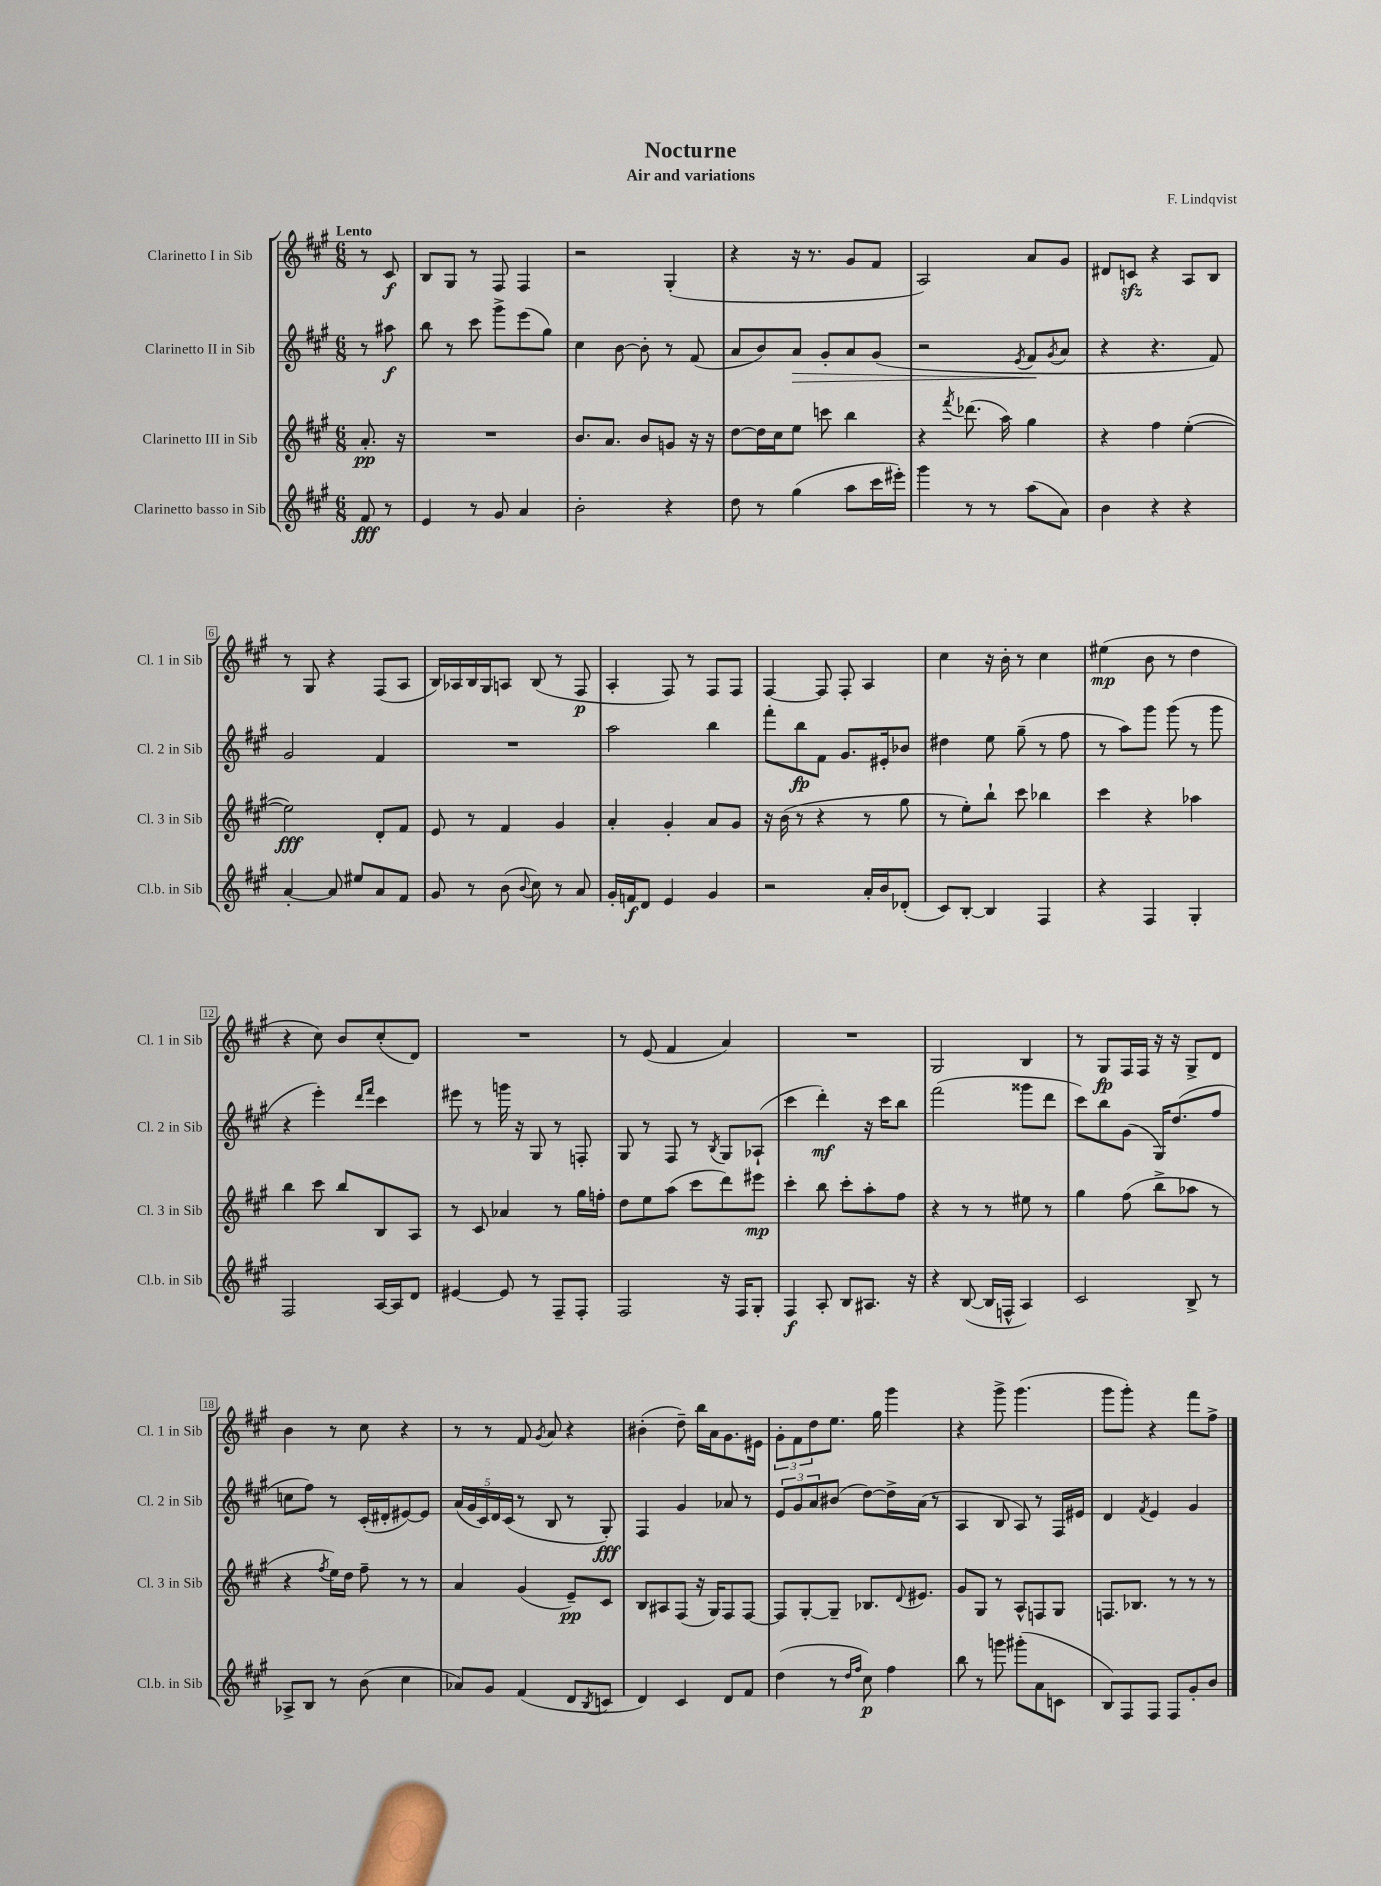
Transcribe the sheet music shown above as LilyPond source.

\header { title = "Nocturne" composer = "F. Lindqvist" subtitle = "Air and variations" }
<<
\new StaffGroup <<
\new Staff = "s0" \with { instrumentName = "Clarinetto I in Sib" shortInstrumentName = "Cl. 1 in Sib" } {
    \clef treble \key a \major \numericTimeSignature \time 6/8 \partial 4 \tempo "Lento"
    r8 cis'8\f |
    b8 gis8 r8 fis8 fis4 |
    r2 gis4-.( |
    r4 r16 r8. gis'8 fis'8 |
    a2) a'8 gis'8 |
    dis'8 c'8\sfz r4 a8 b8 |
    r8 gis8 r4 fis8( a8 |
    b16) aes16 b16 gis16 a8 b8( r8 fis8\p |
    a4-. fis8) r8 fis8 fis8 |
    fis4~ fis8 fis8-. a4 |
    cis''4 r16 b'16-. r8 cis''4 |
    eis''4\mp( b'8 r8 d''4 |
    r4 cis''8) b'8 cis''8-.( d'8) |
    R2. |
    r8 e'8( fis'4 a'4) |
    R2. |
    gis2 b4 |
    r8 gis8\fp fis16 fis16 r16 r16 gis8-> d'8 |
    b'4 r8 cis''8 r4 |
    r8 r8 fis'8 \acciaccatura { gis'8 } a'8 r4 |
    bis'4-.( d''8--) b''16 a'16 gis'8. eis'16 |
    \tuplet 3/2 { gis'8-. fis'8 d''8 } e''8. gis''16 gis'''4 |
    r4 gis'''8-> gis'''4.( |
    gis'''8 gis'''8-.) r4 fis'''8 fis''8-> \bar "|." |
}
\new Staff = "s1" \with { instrumentName = "Clarinetto II in Sib" shortInstrumentName = "Cl. 2 in Sib" } {
    \clef treble \key a \major \numericTimeSignature \time 6/8 \partial 4
    r8 ais''8\f |
    b''8 r8 cis'''8 gis'''8-> e'''8( gis''8) |
    cis''4 b'8~ b'8-. r8 fis'8( |
    a'8 b'8) a'8\> gis'8-. a'8 gis'8( |
    r2 \acciaccatura { e'8 } fis'8\! \acciaccatura { gis'8 } a'8 |
    r4 r4. fis'8) |
    gis'2 fis'4 |
    R2. |
    a''2 b''4 |
    fis'''8-. b''8\fp fis'8 gis'8. eis'16-. bes'8 |
    dis''4 e''8 gis''8--( r8 fis''8 |
    r8 a''8) gis'''8 gis'''8( r8 gis'''8 |
    r4 e'''4-.) \grace { d'''16 fis'''16 } cis'''4 |
    eis'''8 r8 g'''16 r16 gis8 r8 f8-. |
    gis8 r8 fis8 r8 \acciaccatura { b8 } gis8 aes8-!( |
    cis'''4 d'''4-.\mf) r16 cis'''16 b''8 |
    fis'''2( gisis'''8 d'''8 |
    cis'''8) b''8 gis'8( gis16) d''8.( fis''8 |
    c''8 fis''8) r8 cis'16-.( dis'16-. eis'8~) eis'8 |
    \tuplet 5/4 { a'16( gis'16 cis'16) d'16 cis'16( } r8 b8 r8 gis8-.\fff) |
    fis4 gis'4 aes'8 r8 |
    \tuplet 3/2 { e'8 gis'8 a'8 } bis'8( d''8~) d''16-> a'16( r8 |
    a4 b8 a8) r8 fis16 eis'16 |
    d'4 \acciaccatura { fis'8 } e'4 gis'4 \bar "|." |
}
\new Staff = "s2" \with { instrumentName = "Clarinetto III in Sib" shortInstrumentName = "Cl. 3 in Sib" } {
    \clef treble \key a \major \numericTimeSignature \time 6/8 \partial 4
    a'8.-.\pp r16 |
    R2. |
    b'8. a'8. b'8 g'8 r16 r16 |
    d''8~ d''16 cis''16 e''8 c'''8 b''4 |
    r4 \acciaccatura { fis'''8 } des'''8.( a''16) gis''4 |
    r4 fis''4 e''4~-.( |
    e''2\fff) d'8-. fis'8 |
    e'8 r8 fis'4 gis'4 |
    a'4-. gis'4-. a'8 gis'8 |
    r16 b'16( r8 r4 r8 gis''8 |
    r8 e''8-.) b''8-! cis'''8 bes''4 |
    cis'''4 r4 aes''4 |
    b''4 cis'''8 b''8 b8 a8 |
    r8 cis'8 aes'4 r8 gis''16 f''16-. |
    d''8 e''8 a''8( cis'''8 d'''8) eis'''8\mp |
    cis'''4-. b''8 cis'''8-. a''8-. fis''8 |
    r4 r8 r8 eis''8 r8 |
    gis''4 fis''8( b''8-> aes''8 r8 |
    r4 \acciaccatura { fis''8 } e''16) d''16 fis''8-- r8 r8 |
    a'4 gis'4( e'8--\pp) cis'8 |
    b8 ais8 fis8( r16 gis16) fis8 fis8~ |
    fis8 gis8~-. gis8-- bes8. \appoggiatura { d'8 } eis'8. |
    gis'8 gis8 r8 a8-^ f8 gis8 |
    f8. bes8. r8 r8 r8 \bar "|." |
}
\new Staff = "s3" \with { instrumentName = "Clarinetto basso in Sib" shortInstrumentName = "Cl.b. in Sib" } {
    \clef treble \key a \major \numericTimeSignature \time 6/8 \partial 4
    fis'8\fff r8 |
    e'4 r8 gis'8 a'4 |
    b'2-. r4 |
    d''8 r8 gis''4( a''8 cis'''16 eis'''16-.) |
    gis'''4 r8 r8 a''8( a'8) |
    b'4 r4 r4 |
    a'4~-. a'8 eis''8 a'8 fis'8 |
    gis'8 r8 b'8( \appoggiatura { b'8 } cis''8) r8 a'8 |
    gis'16-. f'16\f d'8 e'4 gis'4 |
    r2 a'16-. b'16 des'8-.( |
    cis'8) b8~-. b4 fis4 |
    r4 fis4 gis4-. |
    fis2 a16~ a16 d'8 |
    eis'4~ eis'8 r8 fis8-- fis8-. |
    fis2 r16 fis16 gis8-. |
    fis4\f a8-. b8 ais8. r16 |
    r4 b8~( b16 f16-^ a4) |
    cis'2 b8-> r8 |
    aes8-> b8 r8 b'8( cis''4 |
    aes'8) gis'8 fis'4( d'8 \acciaccatura { b8 } c'8 |
    d'4) cis'4 d'8 fis'8 |
    d''4( r8 \grace { d''16 fis''16 } cis''8\p) fis''4 |
    b''8 r8 g'''8 gis'''8-.( a'8 c'8 |
    b8) fis8 fis8 fis8 gis'8-. b'8 \bar "|." |
}
>>
>>
\layout { \context { \Score \override BarNumber.stencil = #(make-stencil-boxer 0.1 0.3 ly:text-interface::print) } }
